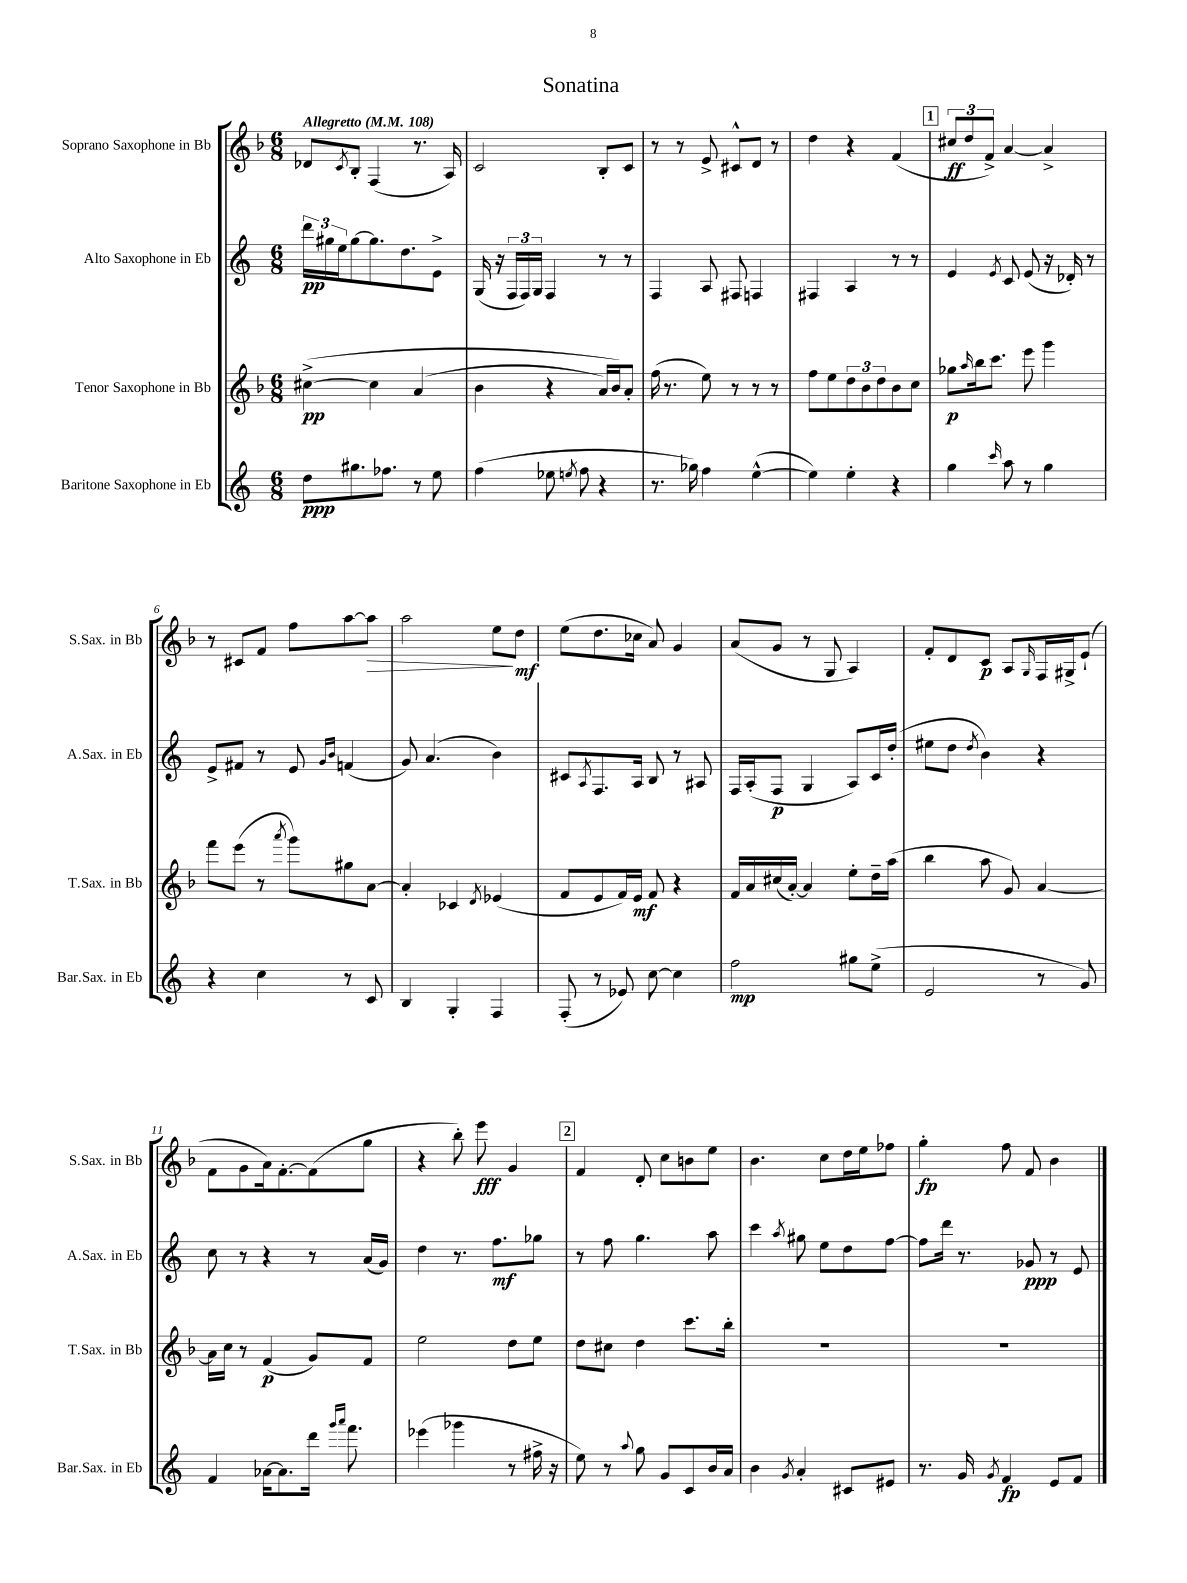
\header { title = "Sonatina" }
<<
\new StaffGroup <<
\new Staff = "s0" \with { instrumentName = "Soprano Saxophone in Bb" shortInstrumentName = "S.Sax. in Bb" } {
    \clef treble \key f \major \numericTimeSignature \time 6/8 \tempo "Allegretto" 4 = 108
    des'8 \acciaccatura { c'8 } bes8-. f4( r8. a16) |
    c'2 bes8-. c'8 |
    r8 r8 e'8-> cis'8-^ d'8 r8 |
    d''4 r4 f'4( |
    \mark \markup { \box "1" } \tuplet 3/2 { cis''8\ff d''8 f'8->) } a'4~ a'4-> |
    r8 cis'8 f'8 f''8 a''8~ a''8\> |
    a''2 e''8\! d''8\mf |
    e''8( d''8. ces''16 a'8) g'4 |
    a'8( g'8 r8 g8 a4) |
    f'8-. d'8 c'8\p a8 \grace { g16 } f16 gis16-> e'8-!( |
    f'8 g'8 a'16) f'8.~-. f'8( g''8 |
    r4 bes''8-.) e'''8\fff g'4 |
    \mark \markup { \box "2" } f'4 d'8-. c''8 b'8 e''8 |
    bes'4. c''8 d''16 e''16 fes''8 |
    g''4-.\fp f''8 f'8 bes'4 \bar "|." |
}
\new Staff = "s1" \with { instrumentName = "Alto Saxophone in Eb" shortInstrumentName = "A.Sax. in Eb" } {
    \clef treble \key c \major \numericTimeSignature \time 6/8
    \tuplet 3/2 { d'''16\pp gis''16 e''16 } gis''8~ gis''8. d''8. e'8-> |
    g16( r16 \tuplet 3/2 { f16 f16) g16 } f4 r8 r8 |
    f4 a8 fis8 f4 |
    fis4 a4 r8 r8 |
    \mark \markup { \box "1" } e'4 \acciaccatura { e'8 } c'8 e'8( r16 des'16-.) r8 |
    e'8-> fis'8 r8 e'8 \grace { g'16 b'16 } f'4( |
    g'8) a'4.( b'4) |
    cis'8 \acciaccatura { a8 } f8. a16 b8 r8 ais8 |
    f16 a16-.( f8\p g4 a8) c'16 d''16-.( |
    eis''8 d''8 \acciaccatura { d''8 } b'4) r4 |
    c''8 r8 r4 r8 a'16( g'16) |
    d''4 r8. f''8.\mf ges''8 |
    \mark \markup { \box "2" } r8 f''8 g''4. a''8 |
    c'''4 \acciaccatura { a''8 } gis''8 e''8 d''8 f''8~ |
    f''8 d'''16 r8. ges'8\ppp r8 e'8 \bar "|." |
}
\new Staff = "s2" \with { instrumentName = "Tenor Saxophone in Bb" shortInstrumentName = "T.Sax. in Bb" } {
    \clef treble \key f \major \numericTimeSignature \time 6/8
    cis''4~->\pp\( cis''4 a'4( |
    bes'4 r4 a'16) bes'16\) a'8-. |
    f''16( r8. e''8) r8 r8 r8 |
    f''8 e''8 \tuplet 3/2 { d''8 bes'8 d''8 } bes'8 c''8 |
    \mark \markup { \box "1" } ges''8\p \grace { a''16 } bes''16 c'''8. e'''8 g'''4 |
    f'''8 e'''8( r8 \acciaccatura { a'''8 } g'''8) gis''8 a'8~ |
    a'4-. ces'4 \acciaccatura { d'8 } ees'4( |
    f'8 e'8 f'16) e'16\mf f'8 r4 |
    f'16 a'16 cis''16( a'16~-.) a'4 e''8-. d''16-- a''16( |
    bes''4 a''8 g'8) a'4~ |
    a'16 c''16 r8 f'4\p( g'8) f'8 |
    e''2 d''8 e''8 |
    \mark \markup { \box "2" } d''8 cis''8 d''4 c'''8. bes''16-. |
    R2. |
    R2. \bar "|." |
}
\new Staff = "s3" \with { instrumentName = "Baritone Saxophone in Eb" shortInstrumentName = "Bar.Sax. in Eb" } {
    \clef treble \key c \major \numericTimeSignature \time 6/8
    d''8\ppp gis''8. fes''8. r8 e''8 |
    f''4( ees''8 \acciaccatura { e''8 } f''8 r4 |
    r8. ges''16) f''4 e''4~-^( |
    e''4) e''4-. r4 |
    \mark \markup { \box "1" } g''4 \grace { c'''16 } a''8 r8 g''4 |
    r4 c''4 r8 c'8 |
    b4 g4-. f4 |
    f8-.( r8 ees'8) c''8~ c''4 |
    f''2\mp gis''8 e''8->( |
    e'2 r8 g'8) |
    f'4 aes'16~ aes'8. d'''16 \grace { g'''16 a'''16 } f'''8. |
    ees'''4( ges'''4 r8 fis''16-> r16 |
    \mark \markup { \box "2" } e''8) r8 \appoggiatura { a''8 } g''8 g'8 c'8 b'16 a'16 |
    b'4 \acciaccatura { g'8 } a'4-. cis'8 eis'8 |
    r8. g'16 \acciaccatura { g'8 } f'4\fp e'8 f'8 \bar "|." |
}
>>
>>
